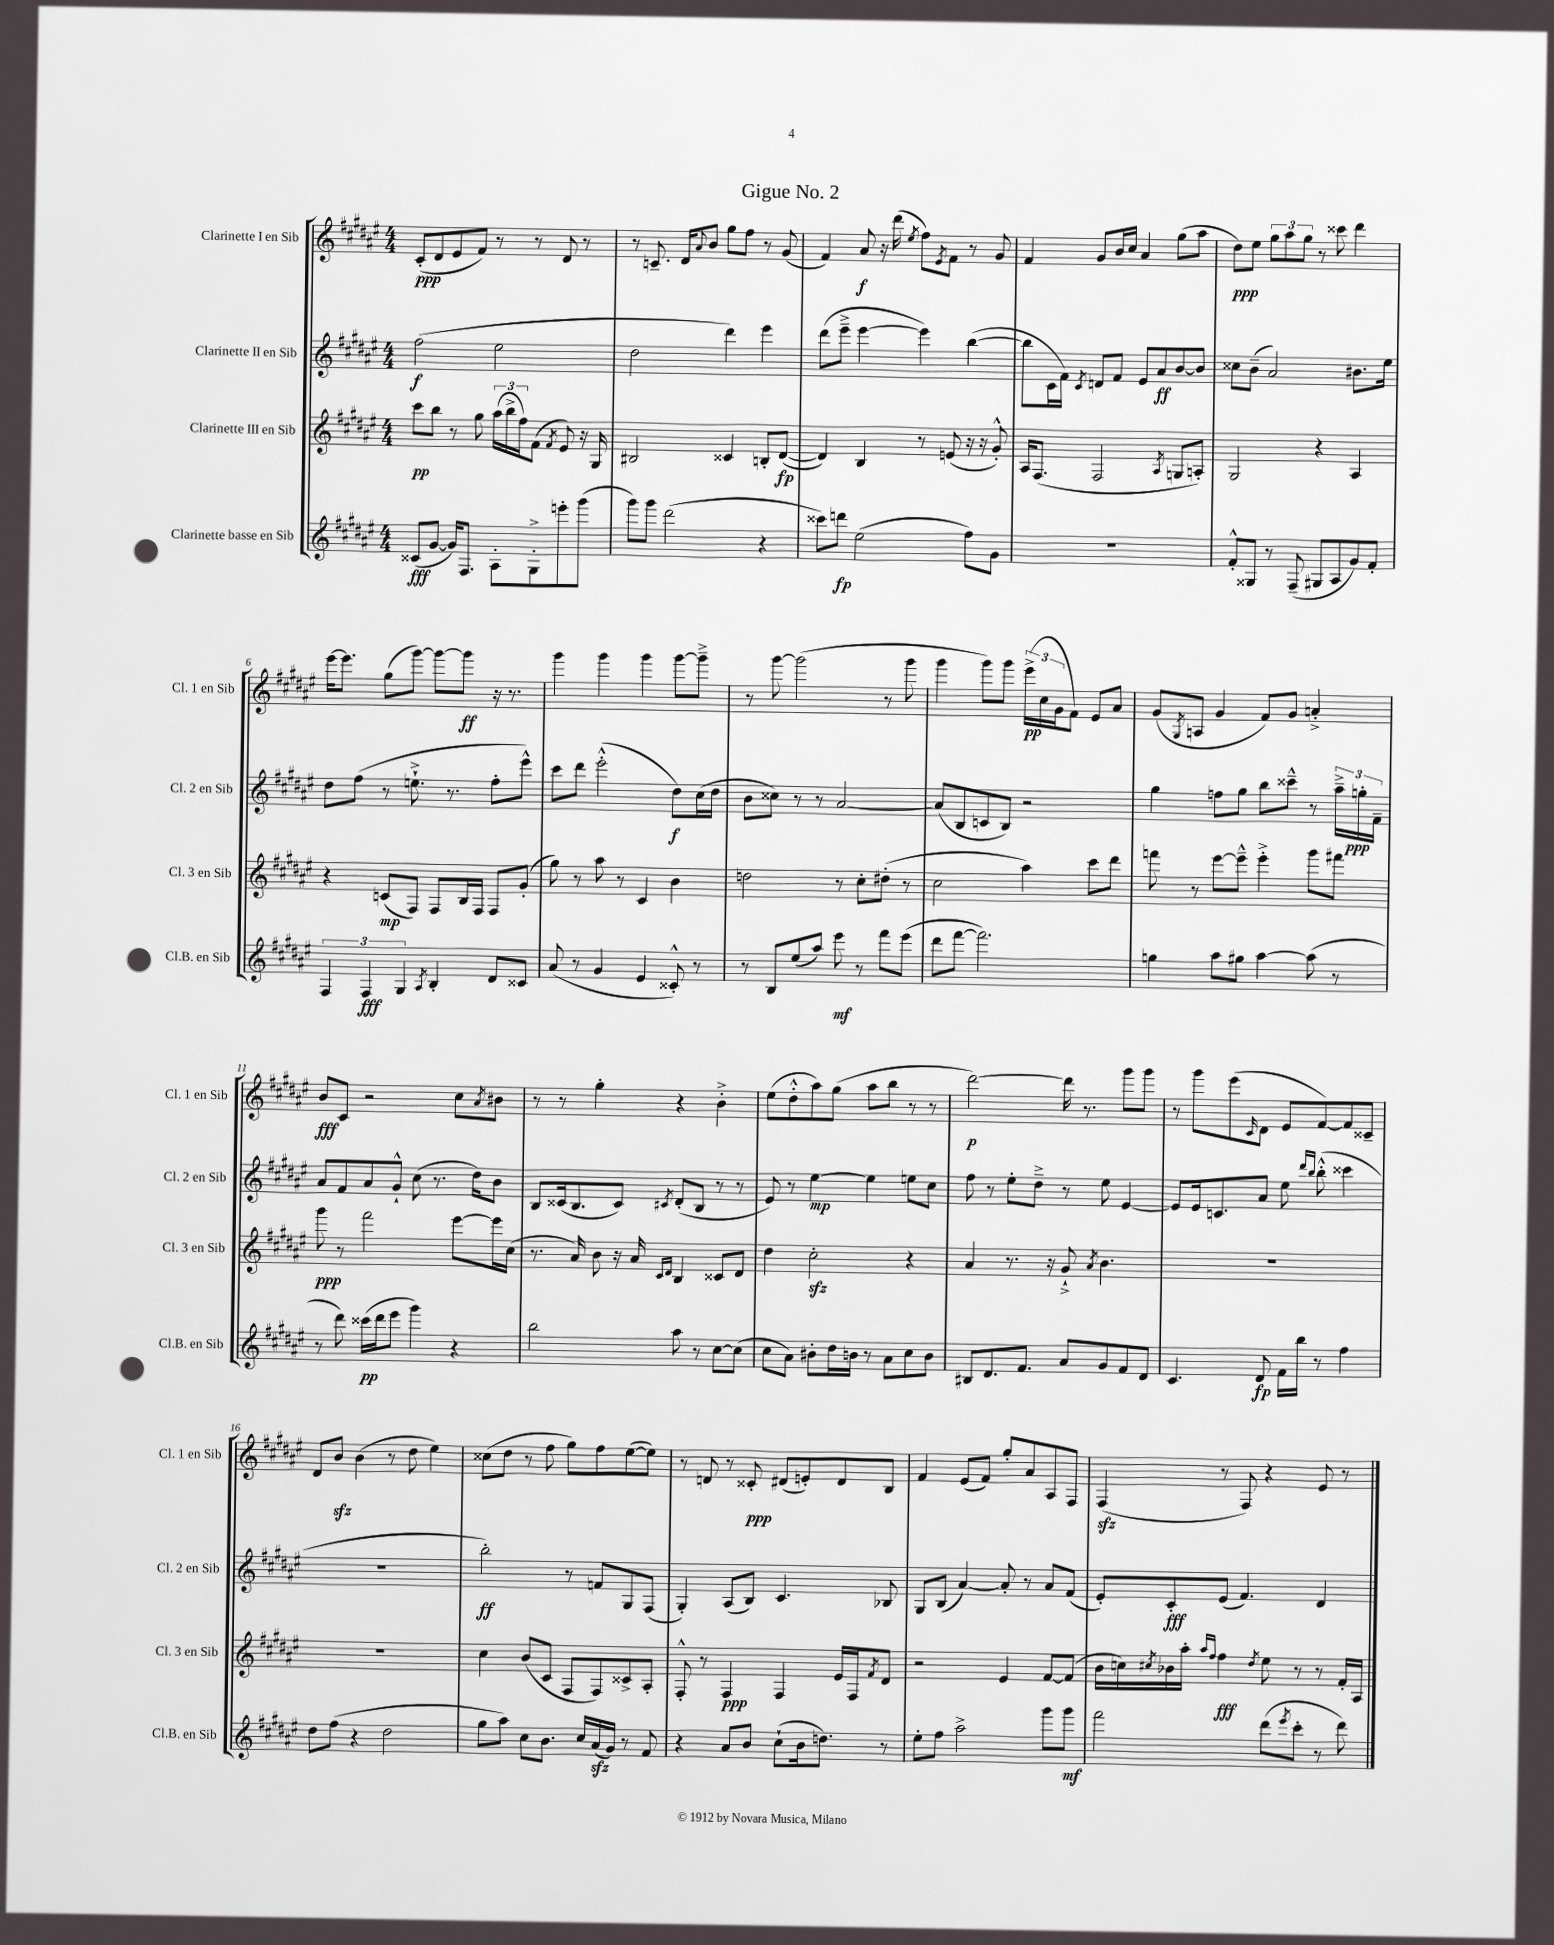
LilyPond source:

\header { title = "Gigue No. 2" }
<<
\new StaffGroup <<
\new Staff = "s0" \with { instrumentName = "Clarinette I en Sib" shortInstrumentName = "Cl. 1 en Sib" } {
    \clef treble \key fis \major \numericTimeSignature \time 4/4
    cis'8-.\ppp( dis'8 eis'8 fis'8) r8 r8 dis'8 r8 |
    r8 c'8.-- dis'16 \appoggiatura { ais'8 } b'8 gis''8 fis''8 r8 gis'8( |
    fis'4) ais'8\f r16 dis'''16( \acciaccatura { eis''8 } fis''8) \acciaccatura { eis'8 } fis'8 r8 gis'8 |
    fis'4 gis'8 b'16 cis''16 ais'4 gis''8( ais''8 |
    dis''8\ppp) eis''8 \tuplet 3/2 { gis''8 ais''8 gis''8 } r8 cisis'''8 dis'''4 |
    eis'''16~ eis'''8. gis''8( gis'''8~) gis'''8~ gis'''8\ff r16 r8. |
    gis'''4 gis'''4 gis'''4 gis'''8~ gis'''8---> |
    r8 gis'''8~ gis'''2( r8 gis'''8 |
    gis'''4 gis'''8) gis'''8 \tuplet 3/2 { eis'''16->\pp( cis''16 gis'16 } fis'8) eis'8 ais'8 |
    gis'8( \acciaccatura { gis8 } a8 gis'4 fis'8) gis'8 a'4-.-> |
    b'8\fff cis'8 r2 cis''8 \acciaccatura { ais'8 } bis'8 |
    r8 r8 gis''4-. r4 b'4-.-> |
    eis''8( dis''8-.-^ ais''8) gis''8( ais''8 b''8 r8 r8 |
    dis'''2~\p) dis'''16 r8. gis'''8 gis'''8 |
    r8 gis'''8 eis'''8( \grace { cis'16 } dis'8 eis'8 fis'8~) fis'8 cisis'8-- |
    dis'8 b'8\sfz b'4( r8 dis''8 eis''4) |
    cisis''8( dis''8 r8 fis''8 gis''8) fis''8 eis''8~( eis''8) |
    r8 d'8 r8 cisis'8-.\ppp dis'8( e'8-.) dis'8 b8 |
    fis'4 eis'8( fis'8) gis''8-. ais'8 ais8 fis8 |
    fis4\sfz( r8 fis8) r4 eis'8 r8 \bar "|." |
}
\new Staff = "s1" \with { instrumentName = "Clarinette II en Sib" shortInstrumentName = "Cl. 2 en Sib" } {
    \clef treble \key fis \major \numericTimeSignature \time 4/4
    fis''2\f( eis''2 |
    dis''2 dis'''4) eis'''4 |
    dis'''8( eis'''8---> eis'''4~ eis'''4) b''4~( |
    b''8 cis'16 fis'16) \acciaccatura { cis'8 } d'8 fis'8 eis'8 ais'8\ff b'8~ b'8 |
    cisis''8 b'8--( ais'2) bis'8. eis''16 |
    dis''8 fis''8( r8 e''8.-!-> r8. fis''8-. eis'''8-^) |
    cis'''8 dis'''8 eis'''2-.-^( dis''8\f) cis''16( dis''16 |
    b'8 cisis''8) r8 r8 ais'2~ |
    ais'8( b8 c'8 b8) r2 |
    gis''4 f''8 gis''8 b''8 cisis'''8---^ r8 \tuplet 3/2 { ais''16---> g''16-.\ppp fis'16-- } |
    ais'8 fis'8 ais'8 gis'8-!-^ cis''8( r8. dis''16) b'8 |
    b8 cisis'16( b8. cisis'8) \acciaccatura { cis'8 } dis'8-.( b8 r8 r8 |
    eis'8) r8 eis''4~\mp eis''4 e''8 cis''8 |
    fis''8 r8 eis''8-. dis''8---> r8 eis''8 eis'4~ |
    eis'8 eis'16 c'8. ais'8 eis''8 \grace { dis'''16 b''16 } b''8-.-^( cisis'''4 |
    R1 |
    b''2-.\ff) r8 f'8 gis8 fis8( |
    gis4-.) ais8( b8) cis'4. bes8 |
    gis8 b8( ais'4~) ais'8-. r8 ais'8 fis'8( |
    eis'8-.) cis'8-.\fff eis'8( fis'4.) dis'4 \bar "|." |
}
\new Staff = "s2" \with { instrumentName = "Clarinette III en Sib" shortInstrumentName = "Cl. 3 en Sib" } {
    \clef treble \key fis \major \numericTimeSignature \time 4/4
    cis'''8\pp b''8 r8 gis''8 \tuplet 3/2 { ais''16( b''16-> fis''16) } fis'8( \acciaccatura { fis'8 } eis'8) r16 gis16 |
    bis2 cisis'4 b8-. dis'8~\fp( |
    dis'4) b4 r8 e'8( r16 r16 gis'8-.-^) |
    ais16 fis8.( fis2 \acciaccatura { ais8 } g8 a8-.) |
    gis2 r4 ais4 |
    r4 c'8\mp( fis8) fis8 b16 fis16 fis8 gis'8-.( |
    gis''8) r8 ais''8 r8 cis'4 b'4 |
    d''2 r8 cis''8-. dis''8-.( r8 |
    cis''2 ais''4) cis'''8 dis'''8 |
    f'''8 r8 eis'''8~ eis'''8---^ eis'''4-.-> gis'''8 fis'''8 |
    gis'''8\ppp r8 fis'''2 eis'''8~ eis'''16 cis''16( |
    r8. ais'16) b'8 r16 ais'16 \grace { cis'16 dis'16 } b4 cisis'8 dis'8 |
    dis''4 cis''2-.\sfz r4 |
    ais'4 r8. r16 gis'8-!-> \acciaccatura { ais'8 } b'4. |
    R1 |
    R1 |
    cis''4 b'8( cis'8 fis8 fis8) cisis'8-> ais8-. |
    fis8-.-^ r8 fis4\ppp fis4 eis'16 fis16 \acciaccatura { fis'8 } dis'8 |
    r2 eis'4 fis'8~ fis'8( |
    b'16 c''16) \acciaccatura { cis''8 } bes'16 ais''16-. \grace { ais''16 fis''16 } fis''4\fff \acciaccatura { dis''8 } eis''8 r8 r8 fis'16-. ais16 \bar "|." |
}
\new Staff = "s3" \with { instrumentName = "Clarinette basse en Sib" shortInstrumentName = "Cl.B. en Sib" } {
    \clef treble \key fis \major \numericTimeSignature \time 4/4
    cisis'8\fff( gis'8~ gis'16) fis8. ais8-. gis8-.-> e'''8-. gis'''8( |
    gis'''8) gis'''8 dis'''2( r4 |
    cisis'''8) d'''8\fp eis''2( fis''8) gis'8 |
    R1 |
    fis'8-.-^ gisis8 r8 fis8--( gis8 ais8 gis'8) fis'8-. |
    \tuplet 3/2 { fis4 fis4\fff gis4 } \acciaccatura { ais8 } b4-. dis'8 cisis'8 |
    ais'8( r8 gis'4 eis'4 cisis'8-.-^) r8 |
    r8 b8 eis''8( ais''8) eis'''8\mf r8 fis'''8 eis'''8( |
    dis'''8 fis'''8~ fis'''2.) |
    g''4 ais''8 gis''8 ais''4~ ais''8( r8 |
    r8 dis'''8) cisis'''16\pp( dis'''16 eis'''8 gis'''4) r4 |
    b''2 ais''8 r8 cis''8~ cis''8( |
    cis''8 ais'8) bis'8-. dis''16 b'16 r8 ais'8 cis''8 b'8 |
    bis8 dis'8. fis'8. ais'8 gis'8 fis'8 dis'8 |
    cis'4. dis'8\fp fis'16 b''16 r8 fis''4 |
    dis''8 fis''8( r4 dis''2 |
    gis''8 ais''8) cis''8 b'8. cis''16 ais'16\sfz( gis'16) r8 fis'8 |
    r4 ais'8 b'8 cis''8-!( b'16 d''8.) r8 |
    eis''8-. fis''8 ais''2-> gis'''8 gis'''8\mf |
    fis'''2 dis'''8( \acciaccatura { eis'''8 } cis'''8-. r8 dis'''8) \bar "|." |
}
>>
>>
